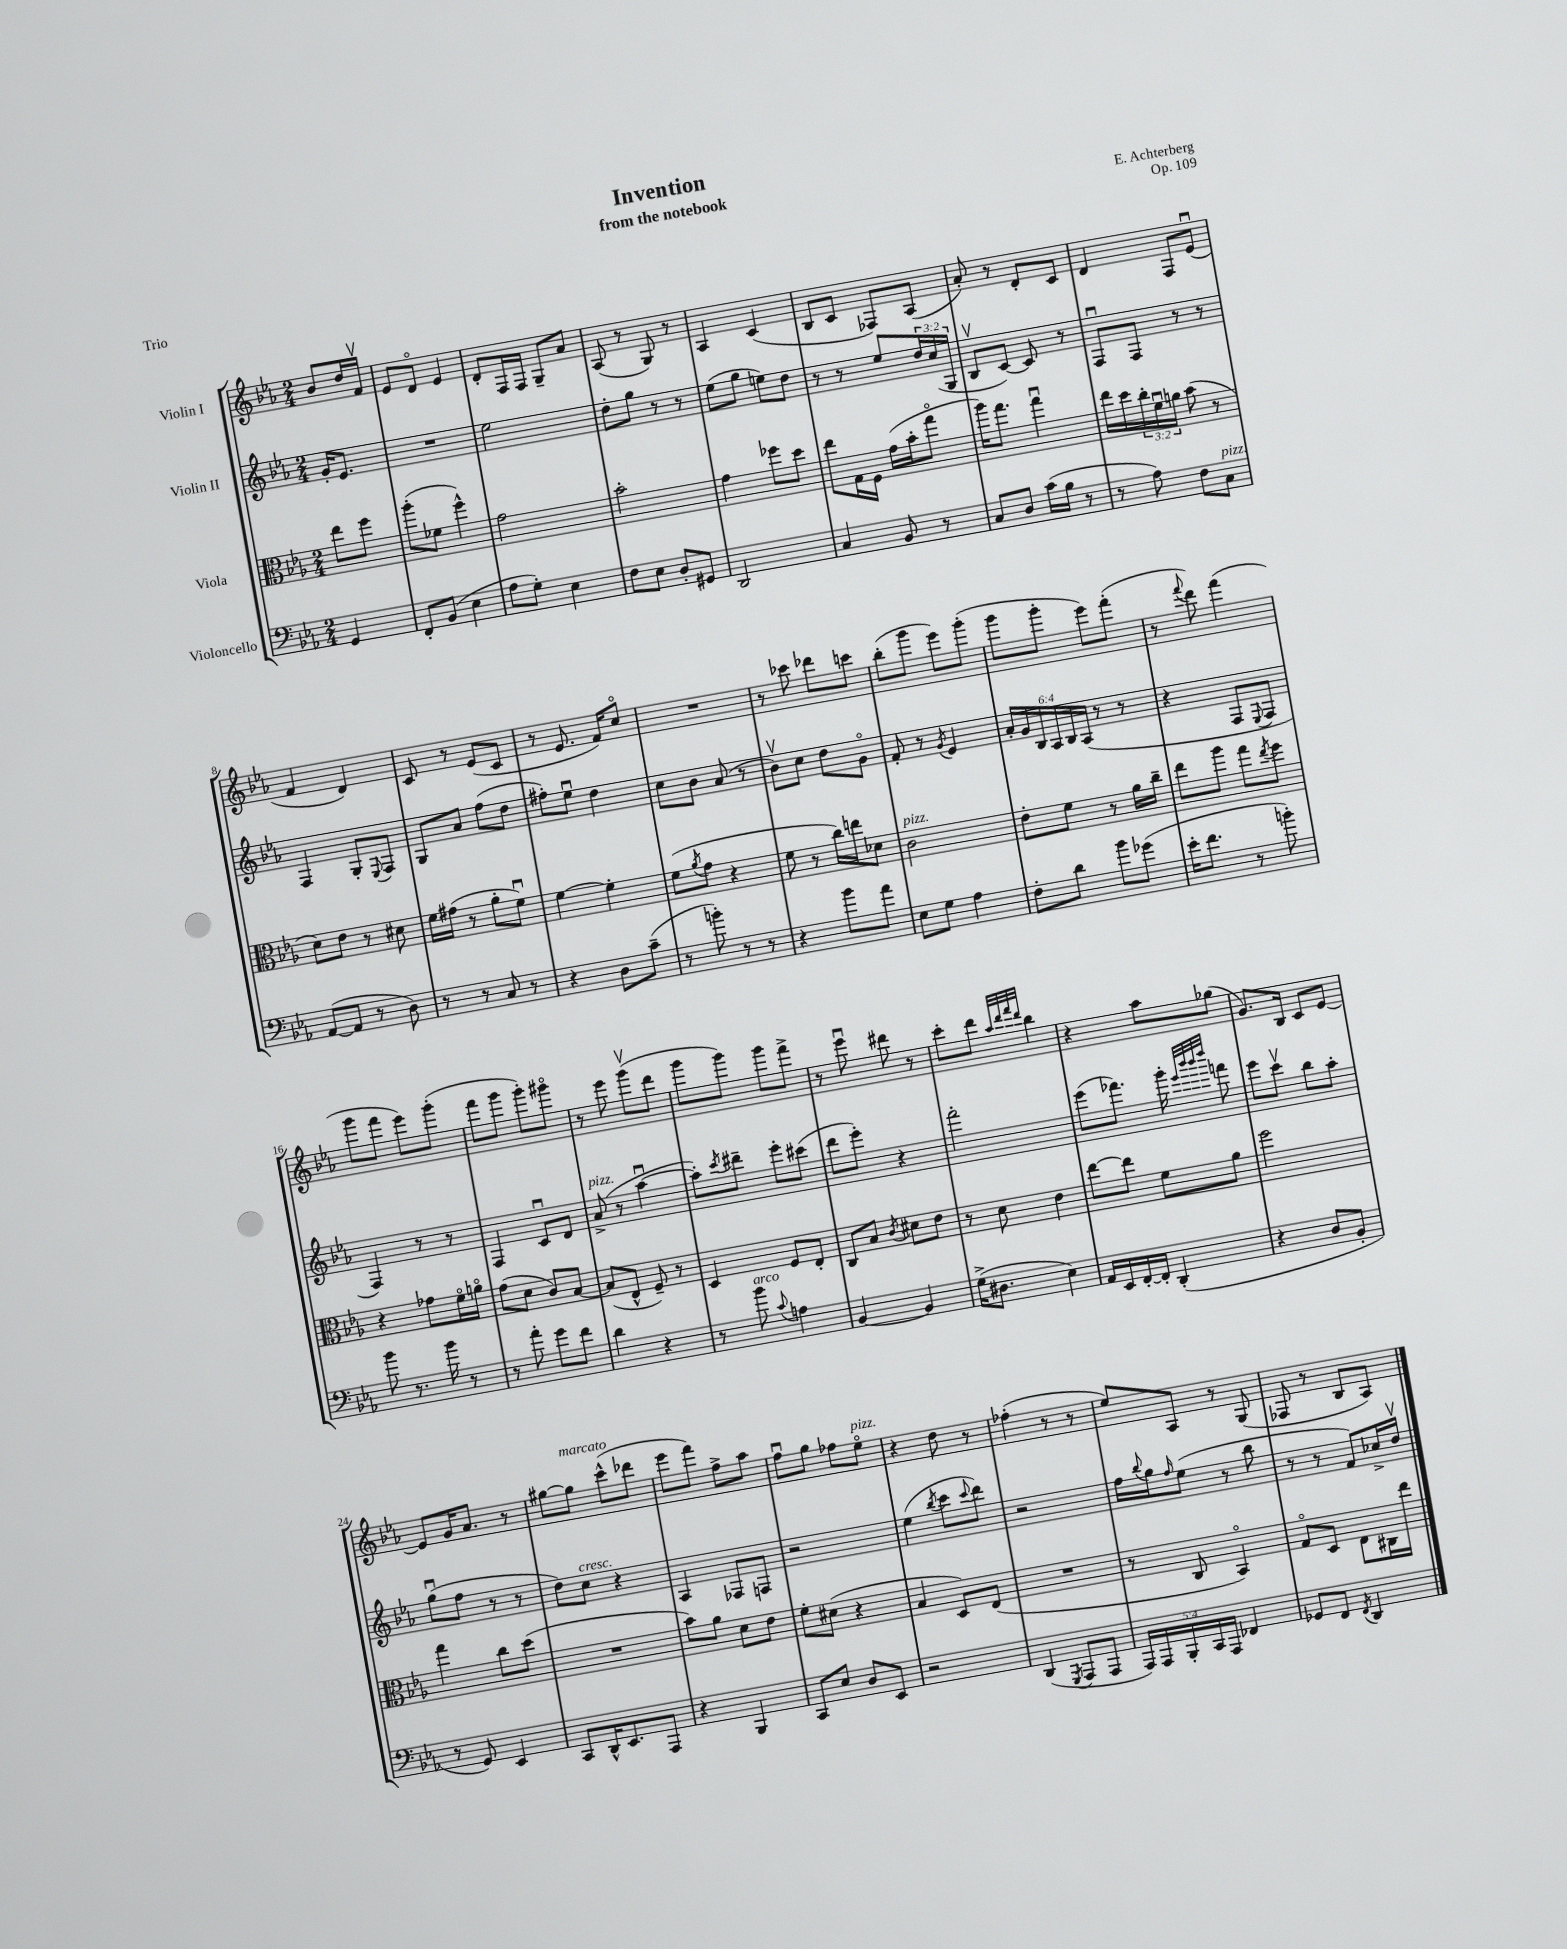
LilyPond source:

\header { title = "Invention" composer = "E. Achterberg" subtitle = "from the notebook" opus = "Op. 109" piece = "Trio" }
<<
\new StaffGroup <<
\new Staff = "s0" \with { instrumentName = "Violin I" } {
    \clef treble \key ees \major \numericTimeSignature \time 2/4 \partial 4
    bes'8 d''16 f'16\upbow |
    ees'8 d'8\flageolet ees'4 |
    d'8-. f16 f16 g8-- aes'8 |
    aes8( r8 g8) r8 |
    aes4 c'4( |
    bes8 c'8 fes8) aes8( |
    aes'8-.) r8 d'8-. c'8 |
    d'4 f8 ees'8\downbow( |
    f'4 d'4) |
    c'8 r8 ees'8( c'8 |
    r8 ees'8. f'16) c''8\flageolet |
    R2 |
    r8 ces'''8 des'''8 c'''8 |
    bes''8-.( g'''8 ees'''8) g'''8-.( |
    g'''8 g'''8-. ees'''8) f'''8-.( |
    r8 \appoggiatura { f'''8 } d'''8) f'''4( |
    g'''8 f'''8 ees'''8) g'''8-.( |
    f'''8 g'''8 g'''8-.) gis'''8\flageolet |
    r8 ees'''8 g'''8\upbow( d'''8 |
    g'''8 g'''8) g'''8 f'''8-> |
    r8 ees'''8\downbow dis'''8 r8 |
    c'''8-. d'''8 \grace { aes''32 d'''32 f'''32 d'''32 } bes''4 |
    r4 aes''8 ges''8( |
    g'8.) bes16 c'8 ees'8~ |
    ees'8 g'16 aes'8. r8 |
    gis''8~ gis''8^\markup { \italic "marcato" } c'''8-^( des'''8 |
    ees'''8 f'''8) f''8-> aes''8 |
    f''8\downbow g''8 fes''8 ees''8\flageolet^\markup { \italic "pizz." } |
    r4 d''8 r8 |
    fes''4-.( r8 r8 |
    ees''8) aes8 r8 g8( |
    fes8 r8 bes8 aes8) \bar "|." |
}
\new Staff = "s1" \with { instrumentName = "Violin II" } {
    \clef treble \key ees \major \numericTimeSignature \time 2/4 \override Staff.TupletNumber.text = #tuplet-number::calc-fraction-text \partial 4
    g'16-. ees'8. |
    R2 |
    ees''2 |
    d''8-. g''8 r8 r8 |
    ees''8( g''8 e''8) d''8 |
    r8 r8 ees''8 \tuplet 3/2 { d''16 c''16( g16 } |
    bes8\upbow c'8~) c'8 r8 |
    f8\downbow f8 r8 r8 |
    f4 g8-. \appoggiatura { ees8 } f8 |
    g8 aes'8 f''8( d''8 |
    fis''8-.) ees''8\downbow d''4 |
    c''8 bes'8 aes'8( r8 |
    bes'8\upbow) c''8 d''8 g'8\flageolet |
    f'8-. r8 \acciaccatura { g'8 } ees'4 |
    \tuplet 6/4 { aes'16-. g'16 bes16 aes16 bes16 aes16( } r8 r8 |
    r4 f8 \appoggiatura { ees8 } f8 |
    f4) r8 r8 |
    f4 c'8\downbow d'8 |
    aes'8->^\markup { \italic "pizz." }( r8 aes''4~\downbow |
    aes''8-.) \acciaccatura { c'''8 } dis'''8-- ees'''8-. cis'''8( |
    d'''8 ees'''8-.) r4 |
    f'''2-. |
    ees'''8( fes'''8.) g'''16-. \grace { ees'''32 bes'''32 bes'''32 d''''32 } f'''8 |
    ees'''8 c'''8\upbow bes''8 aes''8-. |
    g''8\downbow( f''8 r8 r8 |
    d''8) c''8^\markup { \italic "cresc." } r4 |
    aes4 fes8 f8 |
    r2 |
    ees''4( \acciaccatura { bes''8 } c'''8 \appoggiatura { c'''8 } d'''8) |
    r2 |
    f''16 \appoggiatura { bes''8 } g''16 \grace { f''16 } ees''8( r8 bes''8 |
    r8 r8 f'8) ces''16-> d''16\upbow \bar "|." |
}
\new Staff = "s2" \with { instrumentName = "Viola" } {
    \clef alto \key ees \major \numericTimeSignature \time 2/4 \override Staff.TupletNumber.text = #tuplet-number::calc-fraction-text \partial 4
    ees''8 f''8 |
    aes''8-.( fes'8 f''4-^) |
    g'2 |
    bes'2-. |
    g'4 fes''8 d''8 |
    ees''8 g16 f16 g'16( bes'16-. g''8\flageolet |
    aes''16) g''8. g''4\downbow |
    ees''16 d''16 \tuplet 3/2 { c''16-. f'16\downbow a'16 } bes'8( r8 |
    d'8) ees'8 r8 dis'8 |
    f'16 gis'16( r8 aes'8-. f'8\downbow) |
    f'4~ f'4-. |
    f'8( \acciaccatura { aes'8 } g'8 r4 |
    f'8 r8 c''16) e''16 des'8 |
    c'2^\markup { \italic "pizz." } |
    ees'8-. f'8 r8 aes'16 c''16-- |
    ees''8 aes''8 g''8 \acciaccatura { ees''8 } f''8 |
    r4 ges'8 f'16\flageolet a'16\flageolet |
    g'8( d'8 c'8) bes8~ |
    bes8( ees8-^ f8--) r8 |
    d4 f8 ees8-. |
    c8 bes8 \acciaccatura { c'8 } dis'8 ees'8 |
    r8 d'8 ees'4 |
    ees''8~ ees''8 f'8 aes'8 |
    f''2 |
    g''4 c''8 d''8( |
    R2 |
    bes'8) aes'8 d'8 ees'8 |
    f'8-. dis'8( r4 |
    bes4 d8) ees8( |
    R2 |
    r8 c8 bes,4\flageolet) |
    g8\flageolet d8 ees8 cis16 ees''16 \bar "|." |
}
\new Staff = "s3" \with { instrumentName = "Violoncello" } {
    \clef bass \key ees \major \numericTimeSignature \time 2/4 \override Staff.TupletNumber.text = #tuplet-number::calc-fraction-text \partial 4
    g,4 |
    f,8-. bes,8( ees4 |
    aes8 g8-.) ees4 |
    f8 ees8 d8-. gis,8 |
    d,2 |
    c4 bes,8 r8 |
    c8 d8 c'16( bes16 r8 |
    r8 aes8) f8 c8^\markup { \italic "pizz." } |
    aes,8~( aes,8 r8 d8) |
    r8 r8 c8 r8 |
    r4 d8 c'8--( |
    r8 b'8-.) r8 r8 |
    r4 bes'8 aes'8 |
    ees8 g8 aes4 |
    f8-. d'8 bes'8 ges'8( |
    ees'16-. f'8. r8 b'8-.) |
    bes'8 r8. bes'16 r8 |
    r8 aes'8-. g'8 f'8 |
    d'4 r4 |
    r8 bes'8^\markup { \italic "arco" } \appoggiatura { c'8 } a4 |
    bes,4~ bes,4 |
    g16->( dis8. ees4) |
    aes,16 ees,16 f,16~-. f,16-. d,4-.( |
    r4 d8 bes,8-. |
    r8 g,8) ees,4 |
    c,8 d,16-^ ees,8. aes,,8 |
    r4 bes,,4 |
    c,8 ees8 d8 ees,8 |
    r2 |
    d,4( \acciaccatura { g,,8 } aes,,8 aes,,8 |
    \tuplet 5/4 { aes,,16) aes,,16 bes,,16-. c,16 aes,,16 } fes,4 |
    ges,8 f,8 \acciaccatura { f,8 } d,4 \bar "|." |
}
>>
>>
